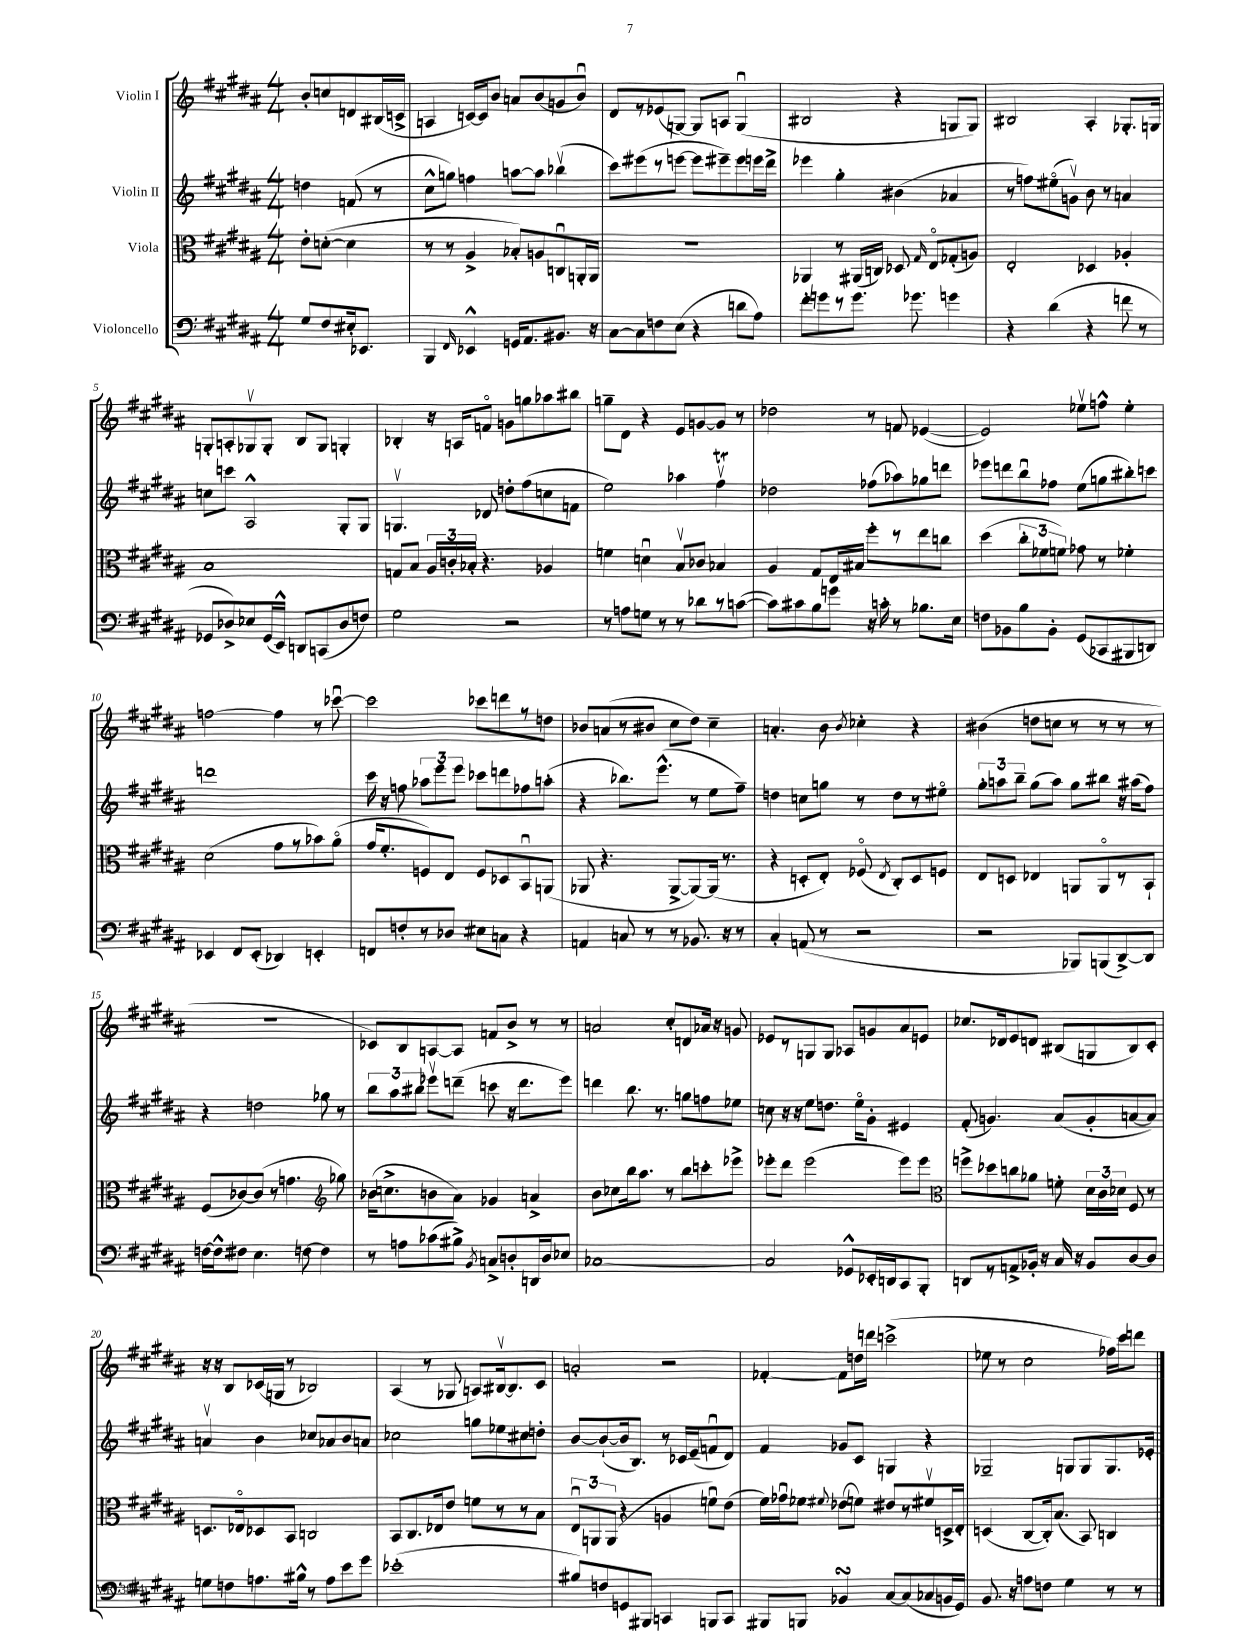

**kern	**kern	**kern	**kern
*part4	*part3	*part2	*part1
*staff4	*staff3	*staff2	*staff1
*I"Violoncello	*I"Viola	*I"Violin II	*I"Violin I
*clefF4	*clefC3	*clefG2	*clefG2
*k[f#c#g#d#a#]	*k[f#c#g#d#a#]	*k[f#c#g#d#a#]	*k[f#c#g#d#a#]
*M4/4	*M4/4	*M4/4	*M4/4
=	=	=	=
8G#/L	8e'\L	4ddn\	8b'/L
8F#/	([8dn'\J	.	8ccn/
16E#X'/k	4d\]	(8fn/	8dn/
8.EE-X/J	.	.	.
.	.	8r	(16B#X/L
.	.	.	16cn^/JJ
=1	=1	=1	=1
4BBB/	8r	8cc#^^\L	4An/
.	8r	8ggn\J)	.
16qqFF#/	.	.	.
4EE-X^^/	4A#^/	4ffn\	[16cn/LL)
.	.	.	16c/J]
.	.	.	8b/J
16GGn/KL	8B-X'/L)	[8aan\L	8an/L
8.AA#/	.	.	.
.	8An/	8aa\J]	(8b/
8.BB#X/J	8Cnu/	(4bb-Xv\	8gn/
.	16AAn'/L	.	8bu/J)
16r	16AA/JJ	.	.
=2	=2	=2	=2
[8C#\L	1r	8ccc#\L)	8d#/L
8C#\]	.	(8eee#X\	8r
8Fn\	.	8r	(8e-X/
(8E\J	.	[8eeen\J	[8Gn/J)
4r	.	8eee\L]	8G/L]
.	.	8eee#X~\)	8An/J
8dn\L	.	8eee#\	(4Gu/
8A#\J)	.	16eeen\L	.
.	.	16ddd#^\JJ	.
=3	=3	=3	=3
8f#'\L	4AA-X/	4eee-X\	2B#X/
8gn\	.	.	.
8r	8r	4gg#'\	.
8.g\J	(16AA#X/LL	.	.
.	16Cn/JJ)	.	.
.	8D-X/	(4b#X\	4r
8.g-X\	.	.	.
.	16qqG#/	.	.
.	8E/L	.	.
4gn\	(8G-X'/	4a-X/	8Gn/L
.	8An/J)	.	8G/J)
=4	=4	=4	=4
4r	2E'/	8r	2B#X/
.	.	8ffn\L)	.
(4d#\	.	(8ee#X\	.
.	.	8gnv\J)	.
4r	4D-X/	8b\	4A#'/
.	.	8r	.
8fn\	4A-X'/	4an/	8.G-X'/L
8r	.	.	.
.	.	.	16Gn/Jk
!!LO:LB:g=z
=5	=5	=5	=5
8GG-X/L	1B	8ccn\L	8Gn'/L
8D-X^/)	.	8cccn\J	8An'/
8E-X/	.	2A#^^/	8G-Xv/
(16GG-/L	.	.	8G-'/J
16EE^^/JJ)	.	.	.
8DDn/L	.	.	8B/L
(8CCn/	.	.	8G-/J
8D-/	.	8G#'/L	4Gn'/
8Fn/J)	.	8G#/J	.
=6	=6	=6	=6
2G#\	8Gn/L	4.Gnv/	4B-X'/
.	8B/J	.	.
.	24A#/LL	.	16r
.	24cn'/	.	.
.	.	.	16An/KL
.	24B-X'/JJ	.	.
.	4.r	8d-X/	8fn/J
2r	.	8ddn'\L	8gn\L
.	.	(8ff#\	8ggn\
.	4A-X/	8ccn\	8aa-X\
.	.	8fn\J	8bb#X\J
=7	=7	=7	=7
8r	4fn\	2ee\)	8ggn~\L
8An\L	.	.	8d#\J
8Gn\J	4dnu\	.	4r
8r	.	.	.
8r	8Bv/L	4aa-X\	8e/L
8d-X\L	8c-X/J	.	[8gn/
8r	4B-X/	4ff#Tv\	8g/J]
([8cn\J	.	.	8r
=8	=8	=8	=8
8c\L])	4A#/	2dd-X\	2dd-X\
8c#X\	.	.	.
8B\	8G#/L	.	.
8gn\J	16E/L	.	.
.	16B#X/JJ	.	.
16r	8ff#'\L	(8ff-X\L	8r
16cn'\	.	.	.
8r	8r	8aa-X\)	8fn/
8.B-X\L	8ee\	8gg-X\	([4e-X/
.	8ccn\J	8dddn\J	.
16E\Jk	.	.	.
=9	=9	=9	=9
8Fn\L	(4dd#\	8eee-X\L	2e-/])
8BB-X\	.	8dddn\	.
8B\	12cc#'\L	8bbu\	.
.	12f-X\	.	.
8BB-'\J	.	8ff-X\J	.
.	12fn\J)	.	.
(8GG#/L	8g-X\	(8ee\L	8ee-Xv\L
8CC-X/	8r	8ggn\	8ffn^^\J
8BBB#X/	4f-X'\	8bb#X'\)	4ee-'\
8DDn/J)	.	8cccn\J	.
!!LO:LB:g=z
=10	=10	=10	=10
4EE-X/	(2d#\	1dddn	[2ffn\
8FF#/L	.	.	.
(8EE-'/J	.	.	.
4DD-X/)	8g#\L	.	4ff\]
.	8r	.	.
4EEn'/	8b-X\)	.	8r
.	(8a#\J	.	[8ccc-Xu\
=11	=11	=11	=11
8FFn/L	16g#/KL	16ccc#\	2ccc-\]
.	8.f#'/	16r	.
8Fn'/	.	8ffn\	.
8r	8Fn/)	12aa-X\L	.
.	.	12eee\	.
8D-X/J	8E/J	.	.
.	.	12eee\J	.
8E#X\L	8F/L	8ccc-X\L	8ccc-X\L
8Cn\J	8D-X/	8dddn\	8dddn\
4r	8BBu/	8ff-X\	8r
.	(8AAn/J	(8aan'\J	8ddn\J
=12	=12	=12	=12
4AAn/	8AA-X/	4r	8b-X/L
.	4.r	.	(8an/
8Cn/	.	8.bb-X\L)	8r
8r	.	.	8b#X/J
.	.	(8.eee^^\J	.
8r	[8AA-^/L	.	8cc#\L
8.BB-X/	8AA-/_)	8r	8dd#\J)
.	(16AA-/Jk]	8ee\L	4cc#~\
16r	8.r	.	.
8r	.	8ff#~\J)	.
=13	=13	=13	=13
4C#'/	4r	4ddn\	4.an'/
(8AAn/	8Dn'/L	8ccn\L	.
8r	8E'/J)	8ggn\J	8b\
.	.	.	8qb/
2r	(8F-X/	8r	4cc-X'\
.	8qE/	.	.
.	8C#'/L)	8dd\L	.
.	8D/	8r	4r
.	8Fn/J	8ee#X\J	.
=14	=14	=14	=14
2r	8E/L	12gg#'\L	(4b#X\
.	.	12aan\	.
.	8Dn/J	.	.
.	.	12bb~\J	.
.	4E-X/	(8gg#\L	8ddn\L
.	.	8aa\J)	8ccn\J
8BBB-X/L)	8AAn/L	8gg#\L	8r
(8BBBn/	8AA/	8bb#X\J	8r
[8DD#^/)	8r	16r	8r
.	.	(16aa#X\KL	.
8DD#/J]	8BB`/J	8ff#\J)	8r
!!LO:LB:g=z
=15	=15	=15	=15
[16Fn\LL	(8F#/L	4r	1r
16F^^\J]	.	.	.
8F#X\J	[8c-X/)	.	.
4.E\	(8c-/J]	2ddn\	.
.	8r	.	.
.	4.gn\	.	.
[8Fn\	.	.	.
4F\]	.	8gg-X\	.
*	*clefG2	*	*
.	8gg-X\)	8r	.
=16	=16	=16	=16
8r	(16b-X\KL	12bb\L	8c-X/L)
.	8.ccn^\	.	.
.	.	12aa#\	.
8An\L	.	.	8B/
.	.	12bb#X\J	.
(8c-X\	8bn\	8eee-Xv\L	[8An/
8B#X^\J)	8a#\J)	(8dddn~\J	8A/J]
8qBB/	.	.	.
8Cn^/L	4g-X/	8cccn\	8fn/L
8Dn'/	.	16r	8b^/J
.	.	8.ddd\L	.
16DDn/L	4an^/	.	8r
16D/J	.	.	.
8E-X/J	.	8eee-\J)	8r
=17	=17	=17	=17
[1C-X	8b\L	4dddn\	2an/
.	8cc-X\	.	.
.	16bb\k	8.bb\	.
.	8.aa#\J	.	.
.	.	8.r	.
.	8r	.	8cc#'/L
.	8bb\L	8ggn\L	8dn/
.	8cccn'\	8ffn\	16a-X/Jk
.	.	.	16r
.	8eee-X^\J	8ee-X\J	8gn/
=18	=18	=18	=18
2C-/]	8eee-X'\L	8ccn\	8e-X/L
.	8ddd#\J	16r	8r
.	.	16r	.
.	(2eee-\	8ee\L	8Gn/
.	.	8.ddn\J	8G/J
8GG-X^^/L	.	.	8A-X/L
.	.	16ee\KL	.
16EE-X'/L	.	8g#'\J	8gn/
16DDn/J	.	.	.
8CC#/	8eee-\L)	4e#X/	8a#/
8BBB'/J	8eee-\J	.	8en/J
=19	=19	=19	=19
*	*clefC3	*	*
8DDn/L	8ffn^\L	(8f#'/	8.cc-X/L
8r	8dd-X\	4.gn/)	.
.	.	.	16d-X/k
8AAn^/	8ccn\	.	8e/
16BB-X'/Jk	8a-X\J	.	8dn/J
16r	.	.	.
16C#/	8fn'\	(8a#/L	(8B#X/L
16r	.	.	.
8BB-/L	24d#\LL	8g'/	8Gn/
.	24c#\	.	.
.	24d-X\JJ	.	.
[8D#/	8F#/	[8an/	8B#/)
8D#/J]	8r	8a/J])	8c#'/J
!!LO:LB:g=z
=20	=20	=20	=20
8Gn\L	8.Dn/L	4anv/	16r
.	.	.	16r
8Fn\	.	.	8B/L
.	16E-X/k	.	.
8.An\	8D-X/	4b\	(16c-X/L
.	.	.	16Gn/JJ
.	8BB/J	.	8r
16B#X^^\Jk	.	.	.
8r	2Cn/	8cc-X/L	2B-X/)
8A\L	.	8a-X/	.
8e\	.	8b/	.
8g#\J	.	8an/J	.
=21	=21	=21	=21
(1e-X'	8BB/L	2cc-X\	(4A#/
.	8.C#/	.	.
.	.	.	8r
.	16E-X/k	.	.
.	8e/J	.	8G-X/
.	8fn\L	8ggn\L	8An/L)
.	8r	8ee-X\	[16B#Xv/k
.	.	.	8.B#/]
.	8r	8cc#X\	.
.	8B\J	8ddn'\J	8c#/J
=22	=22	=22	=22
8B#X/L)	12Eu/L	[8b/L	2an'/
.	12AAn/	.	.
8Fn/	.	(8b`/_	.
.	(12AA/J	.	.
8GGn/	4r	16b/k]	.
.	.	8.B/J)	.
8BBB#X/J	.	.	.
4CCn/	4An/	8r	2r
.	.	16c-X/LL	.
.	.	(16e~/J	.
8BBBn/L	8fnu\L)	8fnu/	.
8CC/J	(8e\J	8d#/J)	.
=23	=23	=23	=23
8BBB#X/L	16f#\LL)	4f#/	[4f-X'/
.	16g-Xu\J	.	.
8BBBn/J	8f-X\J	.	.
.	8qqf#X/	.	.
4BB-XsSSs/	(8e-X\L	8g-X/L	8f-\L]
.	8fn\J)	8c#/J	16ddn\L
.	.	.	16dddn\JJ
[8C#/L	8e#X/L	4Gn/	(2cccn^\
(8C#/]	8r	.	.
8C-X/	8f#Xv/	4r	.
16BBn/L	16Dn^/L	.	.
16GG#/JJ)	16E'/JJ	.	.
=24	=24	=24	=24
8.BB/	(4Dn/	2G-X~/	8ee-X\
.	.	.	8r
16r	.	.	.
8An\L	[8C#/L	.	2cc#\
8Fn\J	16C#'/k])	.	.
.	(8.B/J	.	.
4G#\	.	8Gn/L	.
.	8BB/)	8G/	.
8r	4Cn/	8.G/	16ff-X\LL)
.	.	.	16ccc#\J
8r	.	.	8dddn\J
.	.	16e-X'/Jk	.
==	==	==	==
*-	*-	*-	*-
